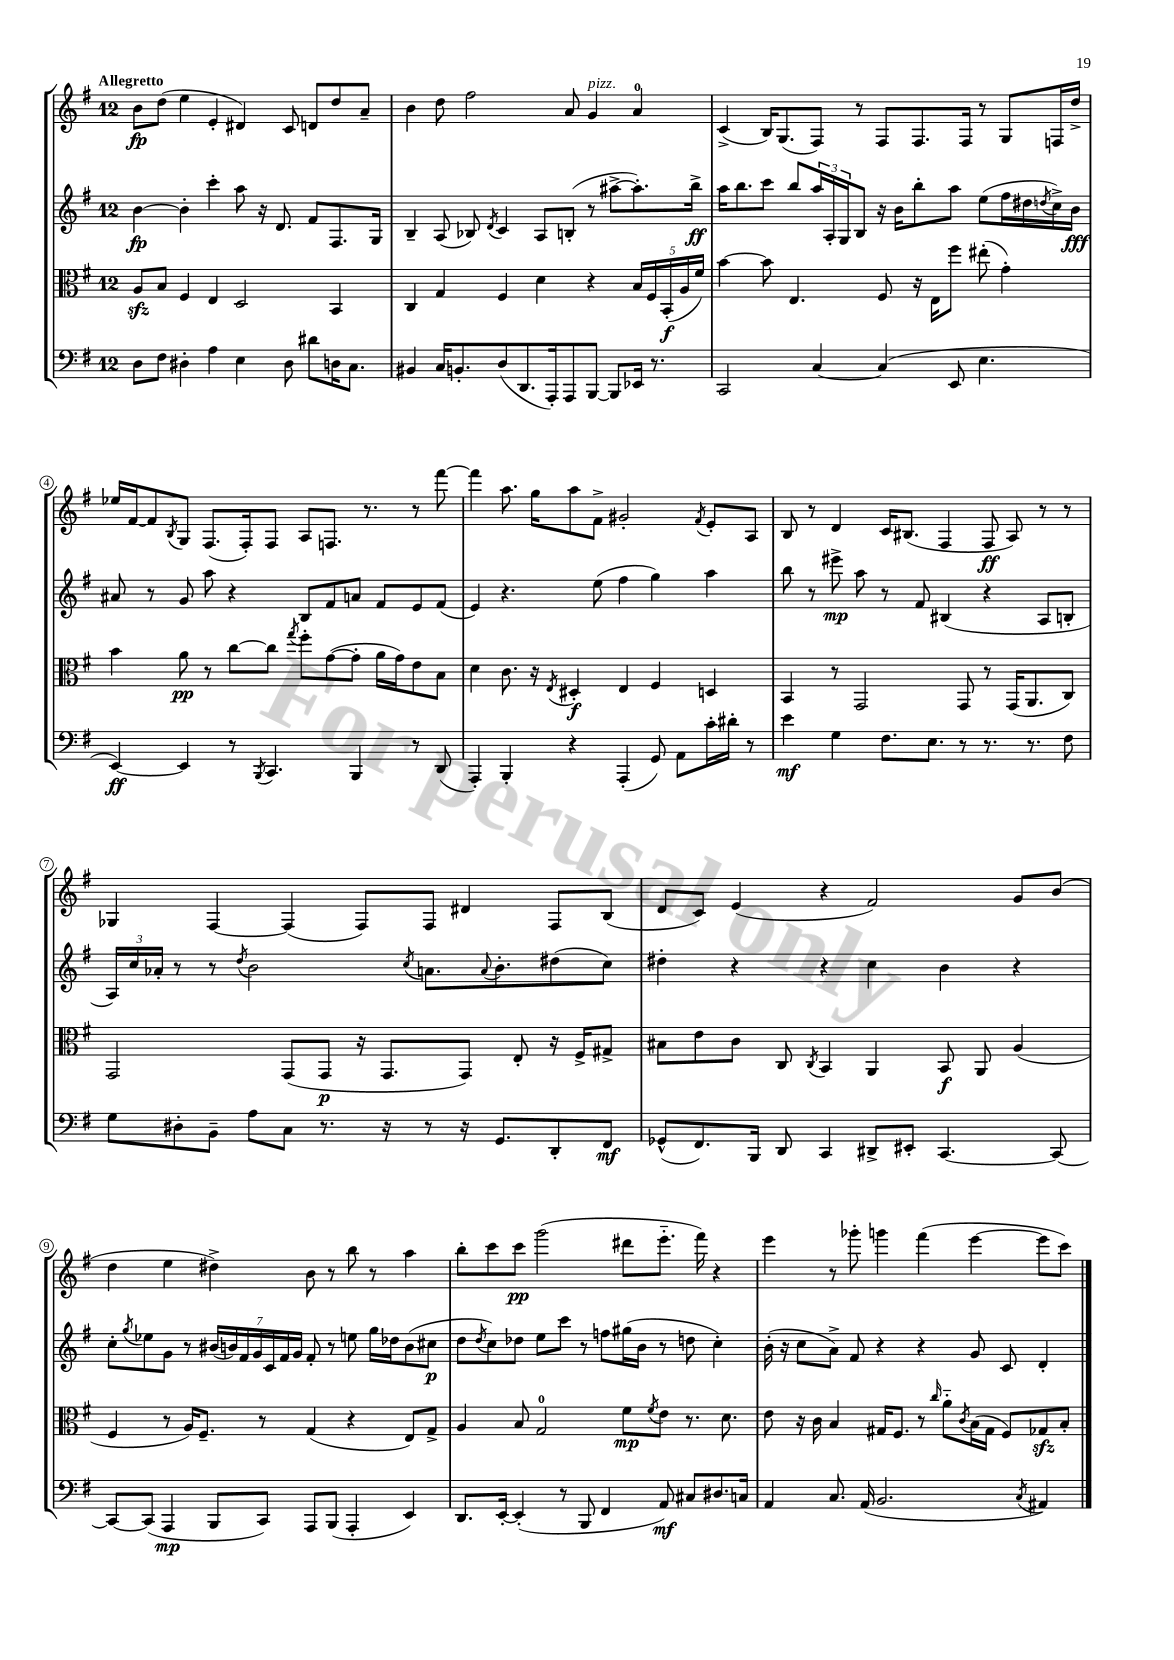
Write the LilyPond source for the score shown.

<<
\new StaffGroup <<
\new Staff = "s0" {
    \clef treble \key g \major \once \override Staff.TimeSignature.style = #'single-digit \time 12/8 \tempo "Allegretto"
    b'8\fp d''8( e''4 e'4-. dis'4) c'8 d'8 d''8 a'8-- |
    b'4 d''8 fis''2 a'8 g'4^\markup { \italic "pizz." } a'4-0 |
    c'4->( b16) g8.( fis8) r8 fis8 fis8. fis16 r8 g8 f16 d''16-> |
    ees''16 fis'16~ fis'8 \acciaccatura { b8 } g8 fis8.( fis16-.) fis8 a8 f8. r8. r8 fis'''8~ |
    fis'''4 a''8. g''16 a''8 fis'8-> gis'2-. \acciaccatura { fis'8 } e'8-. a8 |
    b8 r8 d'4 c'16 bis8.( fis4 fis8\ff a8) r8 r8 |
    ges4 fis4~ fis4( fis8) fis8 dis'4 fis8 b8( |
    d'8 c'8) e'4( r4 fis'2) g'8 b'8( |
    d''4 e''4 dis''4->) b'8 r8 b''8 r8 a''4 |
    b''8-. c'''8 c'''8\pp g'''2( dis'''8 e'''8.-_ fis'''16) r4 |
    e'''4 r8 ges'''8-. g'''4 fis'''4( e'''4~ e'''8 c'''8) \bar "|." |
}
\new Staff = "s1" {
    \clef treble \key g \major \once \override Staff.TimeSignature.style = #'single-digit \time 12/8
    b'4~\fp b'4-. c'''4-. a''8 r16 d'8. fis'8 fis8. g16 |
    b4-- a8( bes8) \acciaccatura { d'8 } c'4 a8 b8-.( r8 ais''8~-> ais''8.-.) b''16->\ff |
    a''16 b''8. c'''8 b''8 \tuplet 3/2 { a''16 a16-. g16 } b8 r16 b'16 b''8-. a''8 e''8( fis''16 dis''16 \acciaccatura { d''8 } c''16->) b'16\fff |
    ais'8 r8 g'8 a''8 r4 b8 fis'8 a'8 fis'8 e'8 fis'8( |
    e'4) r4. e''8( fis''4 g''4) a''4 |
    b''8 r8 eis'''8->\mp a''8 r8 fis'8 bis4( r4 a8 b8-. |
    \tuplet 3/2 { a16) c''16 aes'16-. } r8 r8 \acciaccatura { d''8 } b'2 \acciaccatura { c''8 } a'8. \appoggiatura { a'8 } b'8.-. dis''8( c''8) |
    dis''4-. r4 r4 c''4 b'4 r4 |
    c''8-. \acciaccatura { g''8 } ees''8 g'8 r8 \tuplet 7/4 { bis'16( b'16) fis'16 g'16 c'16 fis'16 g'16 } fis'8-. r8 e''8 g''16 des''16 b'8( cis''8\p |
    d''8 \acciaccatura { d''8 } c''8) des''8 e''8 c'''8 r8 f''8 gis''16( b'16 r8 d''8 c''4-.) |
    b'16-.( r16 c''8 a'8->) fis'8 r4 r4 g'8 c'8 d'4-. \bar "|." |
}
\new Staff = "s2" {
    \clef alto \key g \major \once \override Staff.TimeSignature.style = #'single-digit \time 12/8
    a8\sfz b8 fis4 e4 d2 b,4 |
    c4 g4 fis4 d'4 r4 \tuplet 5/4 { b16 fis16 b,16-.\f( a16 fis'16) } |
    b'4~ b'8 e4. fis8 r16 e16 fis''8 eis''8-.( g'4-.) |
    b'4 a'8\pp r8 c''8~ c''8 \acciaccatura { g''8 } fis''8-. g'8~( g'8-. a'16 g'16) e'8 b8 |
    d'4 c'8. r16 \acciaccatura { e8 } dis4-.\f e4 fis4 d4 |
    b,4 r8 g,2 g,8 r8 g,16( a,8. c8) |
    g,2 g,8( g,8\p r16 g,8. g,8) e8-. r16 fis16-> gis8-> |
    bis8 e'8 c'8 c8 \acciaccatura { c8 } b,4 a,4 b,8\f a,8 a4( |
    fis4 r8 a16) fis8.-- r8 g4( r4 e8) g8-> |
    a4 b8 g2-0 fis'8\mp \acciaccatura { fis'8 } e'8 r8. d'8. |
    e'8 r16 c'16 b4 gis16 fis8. r8 \grace { c''16 } a'8-_ \acciaccatura { c'8 } b16( gis16 fis8) ges8\sfz b8-. \bar "|." |
}
\new Staff = "s3" {
    \clef bass \key g \major \once \override Staff.TimeSignature.style = #'single-digit \time 12/8
    d8 fis8 dis4-. a4 e4 dis8 dis'8 d16 c8. |
    bis,4 c16 b,8.-. d8( d,8. a,,16-.) a,,8 b,,8~ b,,8 ees,16 r8. |
    c,2 c4~ c4( e,8 e4. |
    e,4~\ff) e,4 r8 \acciaccatura { b,,8 } c,4. b,,4 r8 d,8( |
    a,,4-.) b,,4-. r4 a,,4-.( g,8) a,8 c'16-. dis'16-. r8 |
    e'4\mf g4 fis8. e8. r8 r8. r8. fis8 |
    g8 dis8-. b,8-- a8 c8 r8. r16 r8 r16 g,8. d,8-. fis,8\mf |
    ges,8-^( fis,8.) b,,16 d,8 c,4 dis,8-> eis,8-. c,4.~ c,8~ |
    c,8~ c,8( a,,4\mp b,,8 c,8) a,,8 b,,8( a,,4-. e,4) |
    d,8. e,16~-. e,4-.( r8 b,,8 fis,4 a,8\mf) cis8 dis8. c16 |
    a,4 c8. a,16( b,2. \acciaccatura { c8 } ais,4) \bar "|." |
}
>>
>>
\layout { \context { \Score \override BarNumber.stencil = #(make-stencil-circler 0.1 0.3 ly:text-interface::print) } }
